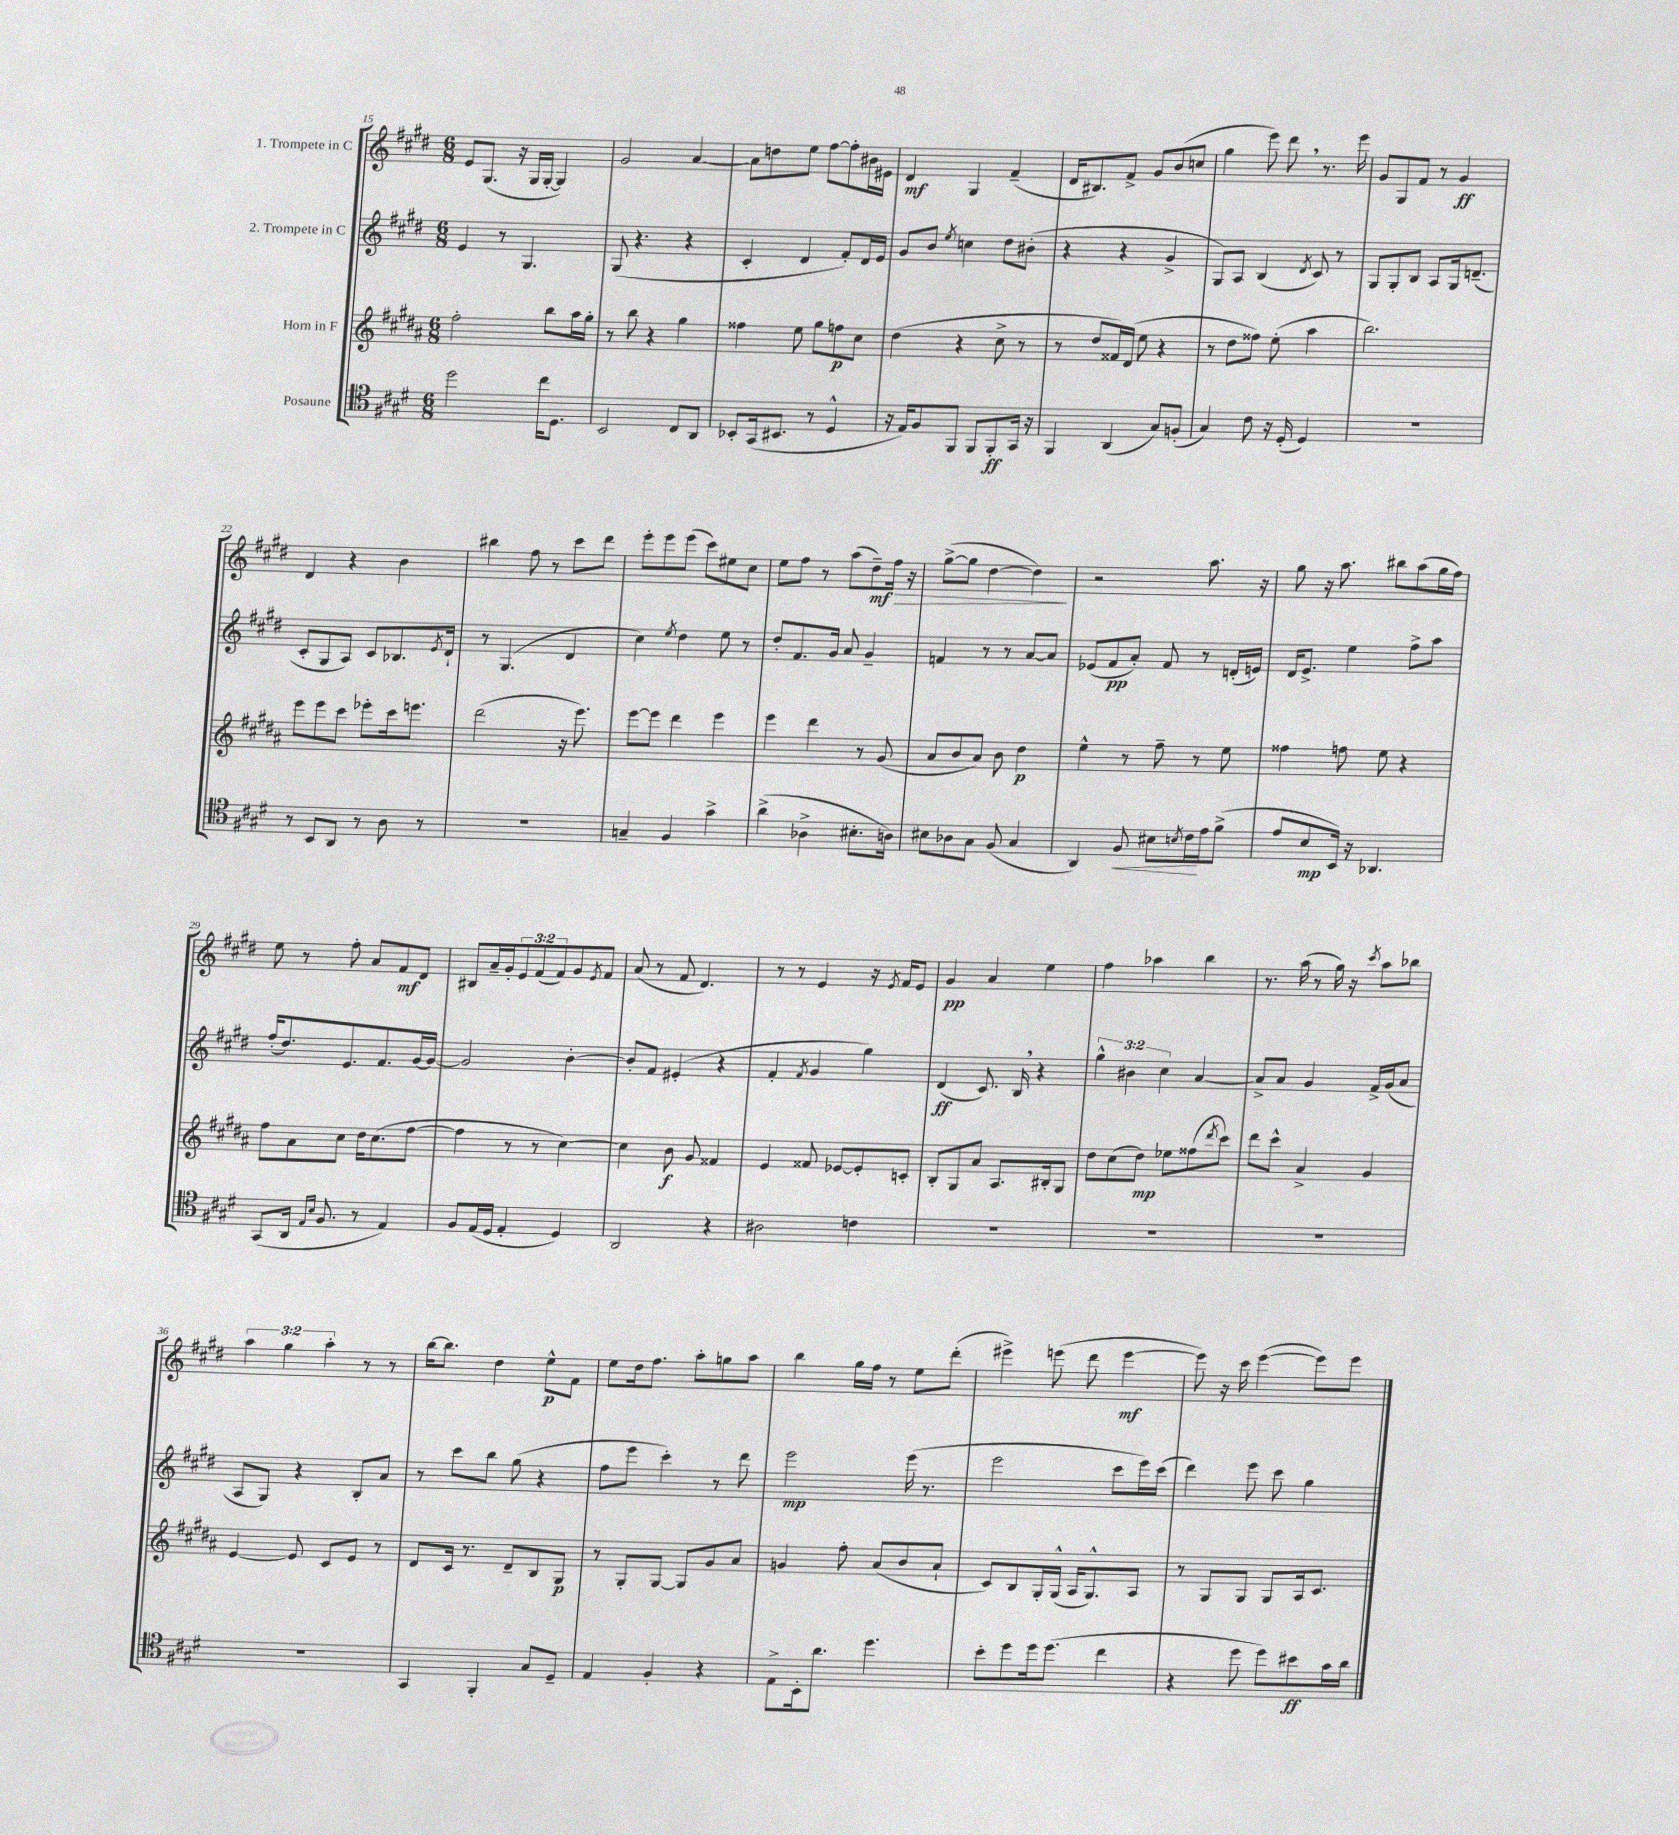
<<
\new StaffGroup <<
\new Staff = "s0" \with { instrumentName = "1. Trompete in C" } {
    \clef treble \key e \major \numericTimeSignature \time 6/8 \override Staff.TupletNumber.text = #tuplet-number::calc-fraction-text
    e'8 gis8.( r16 gis16 gis16~-. gis4) |
    gis'2 a'4~ |
    a'8 d''8 e''8 fis''8~ fis''8-. bis'16 eis'16 |
    dis'4\mf gis4 fis'4--( |
    dis'16 bis8.) fis'8-> gis'8 b'8( c''8 |
    gis''4 e'''8) dis'''8 \breathe r8. e'''16 |
    gis'8 gis8 fis'8 r8 gis'4\ff |
    dis'4 r4 b'4 |
    bis''4 fis''8 r8 cis'''8 dis'''8 |
    e'''8-. e'''8 e'''8( cis'''8) eis''8 cis''8 |
    e''8 fis''8 r8 a''8( dis''8--\mf\>) fis''16 r16 |
    gis''8~->( gis''8 dis''4~ dis''4\!) |
    r2 a''8. r16 |
    gis''8 r16 a''8. bis''8 a''8( gis''16 fis''16) |
    e''8 r8 fis''8-. a'8 fis'8\mf dis'8 |
    bis8 a'16-- gis'16-. \tuplet 3/2 { e'8 fis'8( fis'8) } gis'8 \acciaccatura { e'8 } fis'8 |
    a'8( r8 fis'8 dis'4.) |
    r8 r8 e'4 r16 \acciaccatura { e'8 } fis'16 e'8 |
    gis'4\pp a'4 e''4 |
    fis''4 aes''4 b''4 |
    r8. a''16( r8 gis''16) r16 \acciaccatura { cis'''8 } a''8 bes''8 |
    \tuplet 3/2 { a''4 gis''4 a''4-. } r8 r8 |
    b''16~ b''8. dis''4 e''8-^\p fis'8 |
    e''8 dis''16 fis''8. a''8-. g''8 a''8 |
    b''4 gis''16 fis''16 r8 e''8 dis'''8-.( |
    eis'''4->) e'''8( dis'''8 e'''4~\mf |
    e'''8) r16 cis'''16 e'''4~( e'''8) e'''8 \bar "|." |
}
\new Staff = "s1" \with { instrumentName = "2. Trompete in C" } {
    \clef treble \key e \major \numericTimeSignature \time 6/8 \override Staff.TupletNumber.text = #tuplet-number::calc-fraction-text
    e'4 r8 gis4. |
    gis8( r4. r4 |
    cis'4-. dis'4 fis'8-.) dis'16 e'16 |
    gis'8 b'8 \acciaccatura { e''8 } c''4 dis''8 bis'8-.( |
    r4 r4 gis'4-> |
    gis8) a8 b4( \acciaccatura { dis'8 } cis'8) r8 |
    gis8 gis8-. b8 a8 gis16 d'8.--( |
    cis'8-. gis8 a8) cis'8 bes8. \acciaccatura { e'8 } dis'16-! |
    r8 gis4.( dis'4 |
    cis''4) \acciaccatura { e''8 } dis''4 e''8 r8 |
    dis''8-. fis'8. gis'16 a'8 gis'4-- |
    f'4 r8 r8 a'8~ a'8 |
    ees'8( fis'8\pp a'8-.) fis'8 r8 d'16-.( e'16) |
    dis'16 e'8.-> e''4 fis''8-> a''8 |
    fis''16-.( dis''8.) e'8. fis'8. gis'16~ gis'16~ |
    gis'2 b'4~-. |
    b'8-. fis'8 eis'4-.( r4 |
    fis'4-. \acciaccatura { fis'8 } gis'4 gis''4) |
    dis'4\ff( cis'8.) b16 \breathe r4 |
    \tuplet 3/2 { gis''4-^ bis'4 cis''4 } a'4~ |
    a'8-> a'8 gis'4 fis'16-> gis'16( a'8 |
    a8 gis8) r4 b8-. a'8 |
    r8 cis'''8 b''8 gis''8( r4 |
    fis''8 e'''8 cis'''4-.) r8 dis'''8 |
    e'''2\mp e'''16( r8. |
    e'''2 cis'''8 e'''16) cis'''16( |
    dis'''4) e'''8 cis'''8 gis''4 \bar "|." |
}
\new Staff = "s2" \with { instrumentName = "Horn in F" } {
    \clef treble \key b \major \numericTimeSignature \time 6/8
    fis''2-. b''8 ais''16 gis''16-. |
    r8 b''8 r4 gis''4 |
    fisis''4 e''8 gis''8 f''8\p cis''8 |
    dis''4( r4 cis''8-> r8 |
    r8 dis''8 fisis'16) dis'16( e''8 r4 |
    r8 dis''8 fisis''8) e''8-.( ais''4 |
    b''2.) |
    e'''8 e'''8 cis'''8 ees'''8-. cis'''16 e'''8. |
    dis'''2( r16 e'''8.) |
    e'''8~ e'''8 dis'''4 e'''4 |
    e'''4 dis'''4 r8 gis'8( |
    ais'8 b'8 ais'8) b'8 dis''4\p |
    e''4-^ r8 fis''8-- r8 e''8 |
    fisis''4 f''8 e''8 r4 |
    fis''8 ais'8 cis''8 dis''16 cis''8.( fis''8~ |
    fis''4 r8 r8 cis''4~) |
    cis''4 b'8\f gis'8 fisis'4 |
    e'4 fisis'8 ees'8~ ees'8-. c'8-. |
    b8-. gis8 ais'8 ais8. bis16-. gis8 |
    dis''8 cis''8( dis''8\mp) ees''8 fisis''8( \acciaccatura { dis'''8 } cis'''8) |
    dis'''8 cis'''8-^ ais'4-> gis'4 |
    e'4~ e'8 cis'8 e'8 r8 |
    dis'8 cis'16 r8. dis'8-- b8 gis8\p |
    r8 gis8-. gis8~ gis8 gis'8 ais'8 |
    g'4 fis''8-. ais'8( b'8 ais'8-! |
    cis'8) b8 gis16-. gis16-^( ais16 gis8.-^) ais8 |
    r8 gis8 gis8 gis8 ais16 cis'8. \bar "|." |
}
\new Staff = "s3" \with { instrumentName = "Posaune" } {
    \clef tenor \key e \major \numericTimeSignature \time 6/8
    dis''2 cis''16 dis8. |
    b,2 cis8 a,8 |
    bes,8-. gis,16( bis,8. r8 dis4-^ |
    r16 e16) fis8 fis,8 fis,8 fis,8-.\ff gis,16 r16 |
    fis,4 a,4( gis8) f8-.( |
    gis4) cis'8 r16 dis16-.( dis4) |
    R2. |
    r8 b,8 a,8 r8 a8 r8 |
    R2. |
    g4-- fis4 gis'4-> |
    a'4->( aes4-> bis8.-. a16) |
    bis8 aes8 gis8 fis8( gis4 |
    a,4) fis8\< bis8 \acciaccatura { b8 } cis'16\! e'16 fis'8->( |
    e'8 b8\mp b,16) r16 aes,4. |
    gis,8( a,16 \grace { e16 b16 } fis8. r8 e4) |
    fis8 e16( dis16 e4-. dis4) |
    a,2 r4 |
    ais2 c'4 |
    R2. |
    R2. |
    R2. |
    R2. |
    gis,4 fis,4-. gis8 dis8-- |
    e4 fis4-. r4 |
    e8-> b,16-. a'8. dis''4. |
    b'8-. dis''8 dis''16 dis''8.( cis''4 |
    r4 dis''8 dis''8) bis'8\ff gis'16 a'16 \bar "|." |
}
>>
>>
\layout { \context { \Score currentBarNumber = #15 } }
